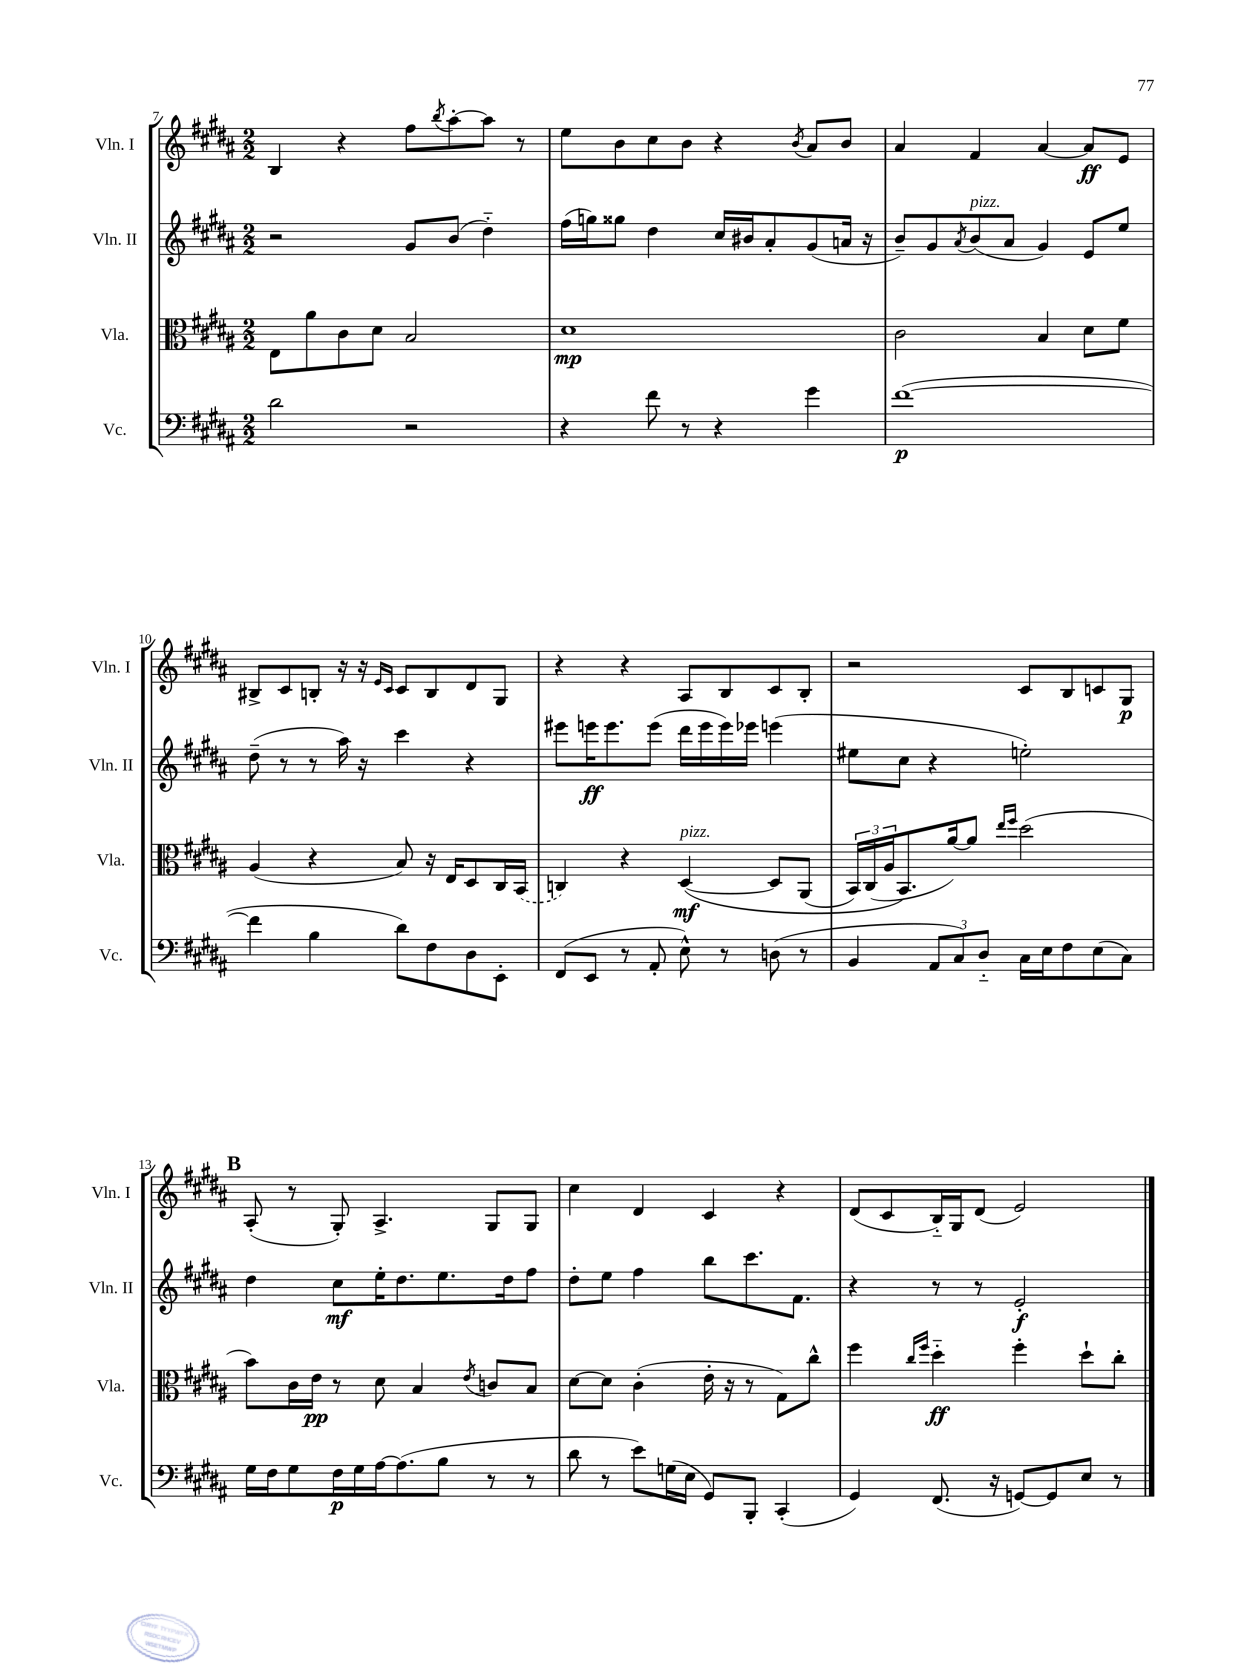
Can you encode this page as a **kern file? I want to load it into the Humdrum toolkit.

**kern	**kern	**kern	**kern
*staff4	*staff3	*staff2	*staff1
*clefF4	*clefC3	*clefG2	*clefG2
*k[f#c#g#d#a#]	*k[f#c#g#d#a#]	*k[f#c#g#d#a#]	*k[f#c#g#d#a#]
*M2/2	*M2/2	*M2/2	*M2/2
2d#	8E	2r	4B
.	8a#	.	.
.	8c#	.	4r
.	8d#	.	.
2r	2B	8g#	8ff#
.	.	.	8qbb
.	.	(8b	[8aa#'
.	.	4dd#'~)	8aa#]
.	.	.	8r
=	=	=	=
4r	1d#	(16ff#	8ee
.	.	16gg)	.
.	.	8gg##	8b
8f#	.	4dd#	8cc#
8r	.	.	8b
4r	.	16cc#	4r
.	.	16b#	.
.	.	8a#'	.
.	.	.	8qb
4g#	.	(8g#	8a#
.	.	16a	8b
.	.	16r	.
=	=	=	=
([1f#	2c#	8b~)	4a#
.	.	8g#	.
.	.	8qa#	.
.	.	(8b	4f#
.	.	8a#	.
.	4B	4g#)	[4a#
.	8d#	8e	8a#]
.	8f#	8ee	8e
=	=	=	=
4f#]	(4A#	(8dd#~	8B#^
.	.	8r	8c#
4B	4r	8r	8B'
.	.	16aa#)	16r
.	.	16r	16r
.	.	.	16qqe
.	.	.	16qqc#
8d#)	8B)	4ccc#	8c#
8F#	16r	.	8B
.	16E	.	.
8D#	8D#	4r	8d#
8EE'	16C#	.	8G#
.	(16BB	.	.
=	=	=	=
(8FF#	4C)	8eee#	4r
8EE	.	16eee	.
.	.	8.eee	.
8r	4r	.	4r
8AA#'	.	(8eee	.
8E^^)	&([4D#	16ddd#	8A#
.	.	16eee	.
8r	.	16eee)	8B
.	.	16eee-	.
(8D	8D#]	(4eee	8c#
8r	(8AA#	.	8B'
=	=	=	=
4BB	24BB)	8ee#	2r
.	(24C#	.	.
.	24A#	.	.
.	8.BB&)	8cc#	.
12AA#	.	4r	.
.	[16a#)	.	.
12C#)	.	.	.
.	8a#]	.	.
12D#'~	.	.	.
.	16qqee	.	.
.	16qqff#	.	.
16C#	(2dd#	2ee')	8c#
16E	.	.	.
8F#	.	.	8B
(8E	.	.	8c
8C#)	.	.	8G#
=	=	=	=
16G#	8b)	4dd#	(8A#'
16F#	.	.	.
8G#	16c#	.	8r
.	16e	.	.
16F#	8r	8cc#	8G#')
16G#	.	.	.
[16A#	8d#	16ee'	4.A#^
(8.A#]	.	8.dd#	.
.	4B	.	.
8B	.	8.ee	.
.	8qe	.	.
8r	8c	.	8G#
.	.	16dd#	.
8r	8B	8ff#	8G#
=	=	=	=
8d#	[8d#	8dd#'	4cc#
8r	8d#]	8ee	.
8e)	(4c#'	4ff#	4d#
(16G	.	.	.
16E	.	.	.
8GG#)	16e'	8bb	4c#
.	16r	.	.
8BBB'	8r	8.ccc#	.
(4CC#'	8G#)	.	4r
.	.	8.f#	.
.	8cc#^^	.	.
=	=	=	=
4GG#)	4ff#	4r	(8d#
.	.	.	8c#
.	16qqcc#	.	.
.	16qqff#	.	.
(8.FF#	4dd#'~	8r	16B'~)
.	.	.	16G#
.	.	8r	(8d#
16r	.	.	.
[8GG)	4ff#'	2e'	2e)
8GG]	.	.	.
8E	8dd#`	.	.
8r	8cc#'	.	.
==	==	==	==
*-	*-	*-	*-
